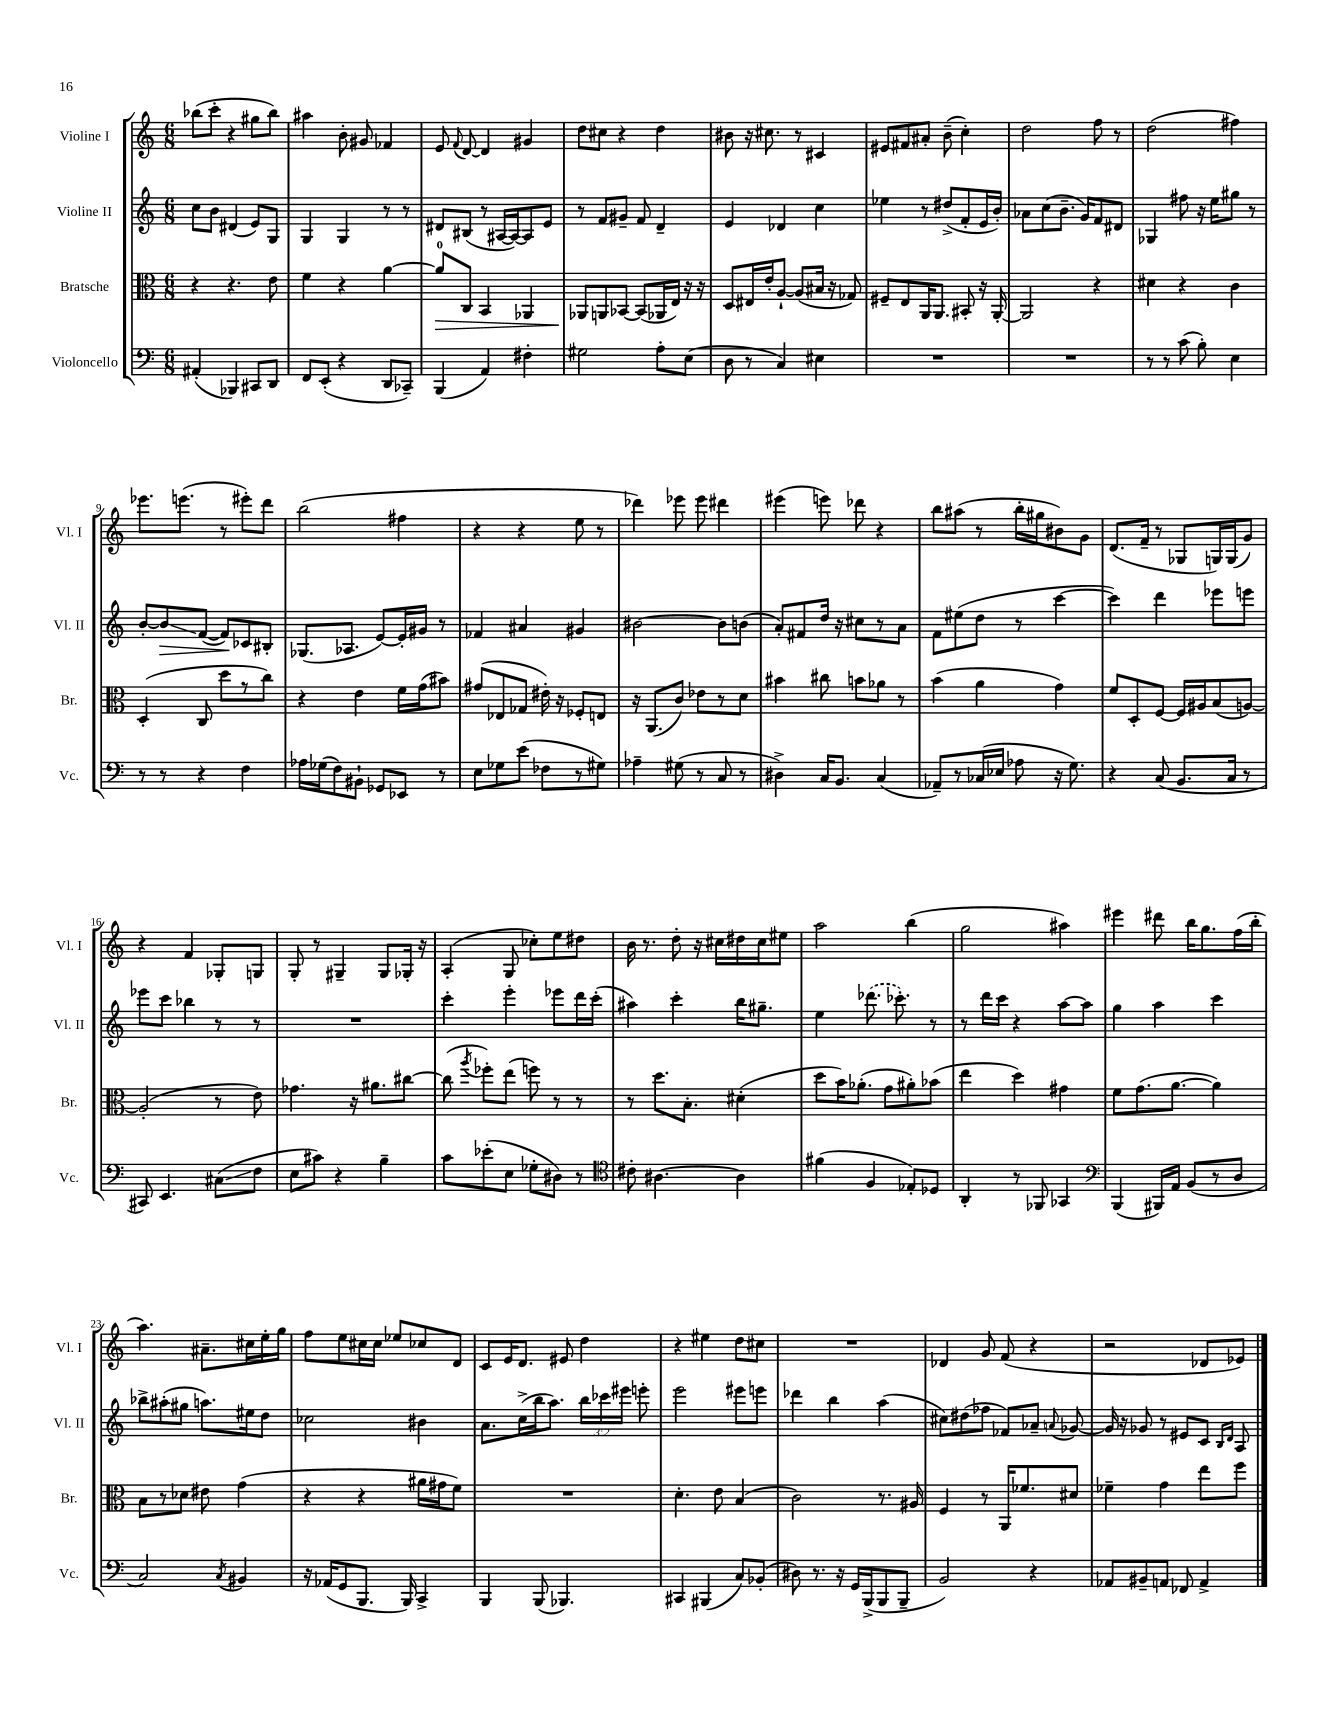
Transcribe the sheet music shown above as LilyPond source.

<<
\new StaffGroup <<
\new Staff = "s0" \with { instrumentName = "Violine I" shortInstrumentName = "Vl. I" } {
    \clef treble \key c \major \numericTimeSignature \time 6/8
    \autoBeamOff bes''8[( c'''8]-. r4 gis''8[ bes''8]) |
    ais''4 b'8-. gis'8 fes'4 |
    e'8 \appoggiatura { f'8 } d'8~ d'4 gis'4 |
    d''8[ cis''8] r4 d''4 |
    bis'8 r16 cis''8. r8 cis'4 |
    eis'8[ fis'8 ais'8]-. b'8--( c''4-.) |
    d''2 f''8 r8 |
    d''2( fis''4) |
    ees'''8.[ e'''8.]( r8 eis'''8[-.) d'''8] |
    b''2( fis''4 |
    r4 r4 e''8 r8 |
    des'''4) ees'''8 ees'''8 dis'''4 |
    eis'''4( e'''8) des'''8 r4 |
    b''8[ ais''8]( r8 b''16[-. gis''16 bis'8) g'8] |
    d'8.[( f'16]-- r8 ges8[ g16) g16( g'8]) |
    r4 f'4 ges8[-. g8] |
    g8-. r8 gis4-- gis8[ ges16]-. r16 |
    a4-.( g8 ces''8[-.) e''8 dis''8] |
    b'16 r8. d''8-. r16 cis''16[ dis''16 cis''16 eis''8] |
    a''2 b''4( |
    g''2 ais''4) |
    eis'''4 dis'''8 b''16[ g''8. f''16( b''16]-. |
    a''4.) ais'8.[-- cis''16 e''16-. g''16] |
    f''8[ e''8 cis''16 cis''16] ees''8[ ces''8 d'8] |
    c'8[ e'16 d'8.] eis'8 d''4 |
    r4 eis''4 d''8[ cis''8] |
    R2. |
    des'4 g'8 f'8( r4 |
    r2 des'8[ ees'8]) \bar "|." |
}
\new Staff = "s1" \with { instrumentName = "Violine II" shortInstrumentName = "Vl. II" } {
    \clef treble \key c \major \numericTimeSignature \time 6/8 \override Staff.TupletNumber.text = #tuplet-number::calc-fraction-text
    \autoBeamOff c''8[ b'8] dis'4( e'8[) g8] |
    g4 g4 r8 r8 |
    dis'8[ bis8]( r8 ais16[~ ais16~) ais8 e'8] |
    r8 f'8[ gis'8]-- f'8 d'4-- |
    e'4 des'4 c''4 |
    ees''4 r8 dis''8[->( f'8-. e'16 b'16]-.) |
    aes'8[ c''8( b'8.]-- g'16[) f'8 dis'8] |
    ges4 fis''8 r16 e''16[ gis''8] r8 |
    b'8[~-. b'8\glissando\> f'8]~( f'8[\!) ces'8 bis8]-. |
    ges8.[( aes8.] e'8[~) e'16-. gis'16] r8 |
    fes'4 ais'4 gis'4 |
    bis'2~ bis'8[ b'8]( |
    a'8[-.) fis'8 d''16] r16 cis''8[ r8 a'8] |
    f'8[ eis''8( d''8] r8 c'''4~ |
    c'''4) d'''4 ees'''8[ e'''8] |
    ees'''8[ c'''8] bes''4 r8 r8 |
    R2. |
    c'''4-. e'''4-. ees'''8[ d'''16 c'''16]-.( |
    ais''4) c'''4-. b''16[ gis''8.]-- |
    e''4 \once \slurDashed des'''8.( ces'''8.-.) r8 |
    r8 d'''16[ c'''16] r4 a''8[~ a''8] |
    g''4 a''4 c'''4 |
    bes''8[-> ais''8-.( gis''8] a''8.[) eis''16 d''8] |
    ces''2 bis'4 |
    a'8.[ c''16->( b''16 a''8.]) \tuplet 3/2 { b''16[ ces'''16 eis'''16] } e'''8-. |
    e'''2 eis'''8[ e'''8] |
    des'''4 b''4 a''4( |
    cis''8[) dis''8( fes''8] fes'8[) aes'8]-- \appoggiatura { a'8 } ges'8~ |
    ges'16 r16 ges'8 r8 eis'8[ c'8] \grace { b16[ d'16] } a8 \bar "|." |
}
\new Staff = "s2" \with { instrumentName = "Bratsche" shortInstrumentName = "Br." } {
    \clef alto \key c \major \numericTimeSignature \time 6/8
    \autoBeamOff r4 r4. e'8 |
    f'4 r4 a'4~ |
    a'8[-0\> c8] b,4 aes,4 |
    aes,8[\! a,8 bes,8]~ bes,8[( aes,16 e16]) r16 r16 |
    d8[ eis16 e'16-. a8]~-! a8[( bis16] r16 ges8) |
    fis8[-- e8 a,16 a,8.] bis,8-. r16 a,16~-. |
    a,2 r4 |
    dis'4 r4 c'4 |
    d4-.( c8 d''8[ r8 c''8]) |
    r4 e'4 f'16[ g'16( bis'8]) |
    gis'8[( ees8 ges8] eis'16-.) r16 fes8[-. e8] |
    r16 a,8.[( c'8]) ees'8[ r8 d'8] |
    bis'4 cis''8 b'8[ aes'8] r8 |
    b'4( a'4 g'4) |
    f'8[ d8-. f8]~ f16[ ais16 b8( a8]~) |
    a2-.( r8 e'8) |
    ges'4. r16 ais'8.[ cis''8]~ |
    cis''8( \acciaccatura { a''8 } fes''8[-.) e''8]( f''8) r8 r8 |
    r8 d''8.[ b8.]-. dis'4-.( |
    d''8[ b'16) aes'8.]-.( g'8[ ais'8-.) bes'8]( |
    e''4 d''4) gis'4 |
    f'8[ g'8.( a'8.]~ a'4) |
    b8[ r8 des'8] eis'8 g'4( |
    r4 r4 ais'16[ gis'16 f'8]) |
    R2. |
    d'4.-. e'8 b4( |
    c'2) r8. ais16 |
    f4 r8 a,16[ fes'8. dis'8] |
    fes'4-- g'4 e''8[ f''8] \bar "|." |
}
\new Staff = "s3" \with { instrumentName = "Violoncello" shortInstrumentName = "Vc." } {
    \clef bass \key c \major \numericTimeSignature \time 6/8
    \autoBeamOff ais,4-.( bes,,4) cis,8[ d,8] |
    f,8[ e,8]-.( r4 d,8[ ces,8]--) |
    b,,4( a,4) fis4-. |
    gis2 a8[-. e8]( |
    d8 r8 c4) eis4 |
    R2. |
    R2. |
    r8 r8 c'8( b8-.) e4 |
    r8 r8 r4 f4 |
    aes16[ ges16( f8) bis,8]-! ges,8[ ees,8] r8 |
    e8[ ges8 e'8]( fes8[ r8 gis8]) |
    aes4-- gis8( r8 c8 r8 |
    dis4->) c16[ b,8.] c4( |
    aes,8[--) r8 ces16( ees16] aes8 r16 g8.) |
    r4 c8( b,8.[ c16] r8 |
    cis,8) e,4. cis8[\glissando( f8] |
    e8[ cis'8]) r4 b4-- |
    c'8[ ees'8-.( e8] ges8[-. dis8]) r8 |
    \clef tenor cis'8-. ais4.~ ais4 |
    fis'4( f4 ees8[-.) des8] |
    a,4-. r8 fes,8 ges,4 |
    \clef bass b,,4( bis,,16[) a,16] b,8[( r8 d8] |
    c2) \acciaccatura { c8 } bis,4 |
    r16 aes,16[( g,8 b,,8.] b,,16) c,4-> |
    b,,4 b,,8( bes,,4.) |
    cis,4 bis,,4( c8[) bes,8]-.( |
    dis8) r8. r16 g,16[ b,,16->( b,,8 b,,8]-- |
    b,2) r4 |
    aes,8[ bis,8-- a,8] fes,8 a,4-> \bar "|." |
}
>>
>>
